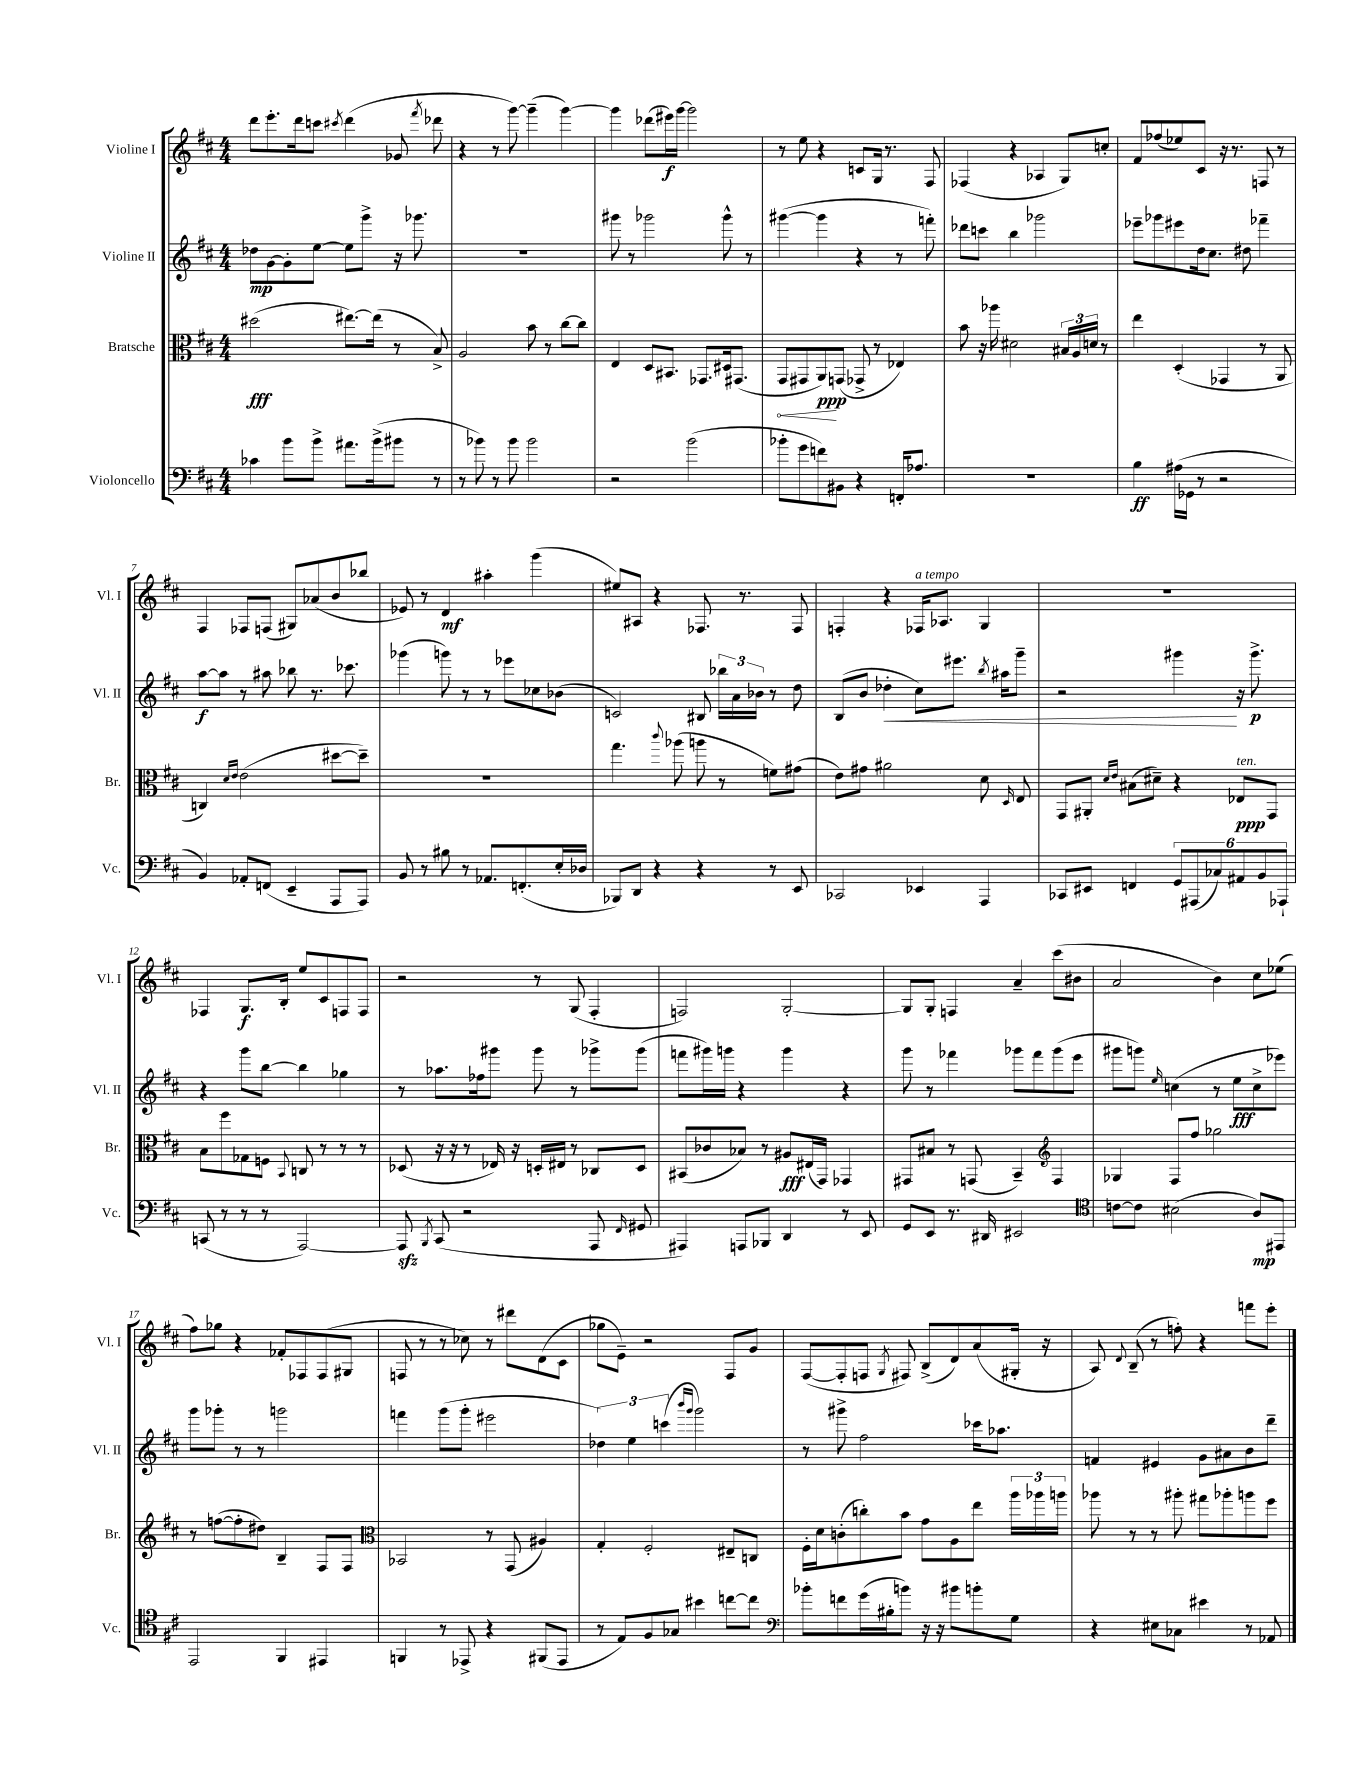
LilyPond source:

<<
\new StaffGroup <<
\new Staff = "s0" \with { instrumentName = "Violine I" shortInstrumentName = "Vl. I" } {
    \clef treble \key d \major \numericTimeSignature \time 4/4
    \autoBeamOff d'''8[ e'''8.-. d'''16 c'''8] \acciaccatura { cis'''8 } d'''4( ges'8 \acciaccatura { fis'''8 } des'''8 |
    r4 r8 g'''8~) g'''4--( g'''4~) |
    g'''4 des'''8[( eis'''16\f) g'''16]~ g'''2 |
    r8 e''8 r4 c'8[ g16] r8. fis8 |
    fes4( r4 aes4 g8[) c''8]-. |
    fis'8[ fes''8( ees''8) cis'8] r16 r8. f8 r8 |
    fis4 fes8[ f8]( gis8[) aes'8( b'8 bes''8] |
    ees'8) r8 d'4\mf ais''4-. g'''4( |
    eis''8[) ais8] r4 fes8. r8. fes8 |
    f4-. r4 fes16[^\markup { \italic "a tempo" } aes8.] g4 |
    R1 |
    fes4 g8.[\f b16]-. e''8[ cis'8 f8 f8] |
    r2 r8 g8( fis4-. |
    f2) g2~-. |
    g8[ g8]-. f4 a'4-- cis'''8[( bis'8] |
    a'2 b'4) cis''8[ ees''8]( |
    fis''8[) ges''8] r4 fes'8[-. fes8 fes8( gis8] |
    f8 r8 r8 ces''8) r8 dis'''8[ d'8( cis'8] |
    ges''8[ e'8]--) r2 fis8[ g'8] |
    fis8[~( fis8-. f8] \acciaccatura { g8 } fis8) b8[->( d'8) a'8( gis16]-. r16 |
    a8) \appoggiatura { d'8 } b8--( r8 f''8-.) r4 f'''8[ e'''8]-. \bar "|." |
}
\new Staff = "s1" \with { instrumentName = "Violine II" shortInstrumentName = "Vl. II" } {
    \clef treble \key d \major \numericTimeSignature \time 4/4
    \autoBeamOff des''8[\mp g'8~ g'8-. e''8]~ e''8[ g'''8]-> r16 ges'''8. |
    R1 |
    gis'''8 r8 ges'''2 ges'''8-^ r8 |
    gis'''4~( gis'''4 r4 r8 f'''8-.) |
    des'''8[ c'''8] b''4 ges'''2 |
    ees'''8[-- ges'''8 eis'''8 d''16 cis''8.] dis''8 fes'''4-- |
    a''8[~\f a''8] r8 ais''8 bes''8 r8. ces'''8. |
    ges'''4( g'''8) r8 r8 ees'''8[ ces''8 bes'8]( |
    c'2) bis8 \tuplet 3/2 { bes''16[ a'16 bes'16] } r8 d''8 |
    b8[( b'8] des''4-.\< cis''8[) eis'''8.] \acciaccatura { b''8 } ais''16[ g'''8]-- |
    r2 gis'''4\! r16 gis'''8.->\p |
    r4 g'''8[ b''8]~ b''4 ges''4 |
    r8 aes''8.[ fes''16 gis'''8] gis'''8 r8 ges'''8[-> ges'''8]( |
    f'''8[ gis'''16) g'''16] r4 g'''4 r4 |
    g'''8 r8 fes'''4 ges'''8[ fes'''8 ges'''8( e'''8] |
    gis'''8[ g'''8]) \grace { e''16 } c''4( r8 e''8[\fff c''8-> ees'''8]) |
    g'''8[ ges'''8]-. r8 r8 g'''2 |
    f'''4 g'''8[( g'''8]-. eis'''2 |
    \tuplet 3/2 { des''4) e''4 c'''4( } \grace { b'''16[ g'''16] } g'''2) |
    r8 gis'''8-> fis''2 ces'''16[ aes''8.] |
    f'4 eis'4 g'8[ ais'8 b'8 d'''8]-- \bar "|." |
}
\new Staff = "s2" \with { instrumentName = "Bratsche" shortInstrumentName = "Br." } {
    \clef alto \key d \major \numericTimeSignature \time 4/4
    \autoBeamOff dis''2\fff( eis''8.[~) eis''16]( r8 b8->) |
    a2 b'8 r8 cis''8[~ cis''8] |
    e4 d8[ bis,8.] ges,8.[ dis16 gis,8.]( |
    \once \override Hairpin.circled-tip = ##t g,8[\< gis,8 a,8\ppp\!) g,8]( ges,8-> r8 ees4) |
    b'8 r16 aes''16 dis'2 \tuplet 3/2 { bis16[ a16 d'16] } r8 |
    e''4 d4-.( ges,4 r8 a,8 |
    c4) \grace { d'16[ e'16] } e'2( dis''8[~ dis''8]--) |
    R1 |
    g''4. \appoggiatura { cis'''8 } aes''8( a''8 r8 f'8[) gis'8]( |
    e'8[) gis'8] ais'2 d'8 \grace { d16 } e8 |
    g,8[ ais,8]-. \grace { d'16[ e'16] } bis8[( dis'8]--) r4 ees8[\ppp^\markup { \italic "ten." } g,8] |
    b8[ fis''8 ges8 f8] \appoggiatura { b,8 } c8 r8 r8 r8 |
    des8( r16 r16 r8 ees16) r16 d16[-. eis16] r8 ces8[ d8] |
    bis,8[( ces'8 bes8]) r8 ais8[\fff eis16( g,16]) ges,4 |
    gis,8[ bis8] r8 g,8( b,4--) \clef treble fis4 |
    ges4 fis8[ fis''8] ges''2 |
    r8 f''8[~( f''8-. dis''8]) b4-- fis8[ fis8] |
    \clef alto bes,2 r8 g,8( ais4) |
    g4-. fis2-. eis8[-- c8] |
    fis16[-. d'16 c'8-.( c''8-.) b'8] g'8[ a8 e''8] \tuplet 3/2 { a''16[ aes''16 a''16] } |
    aes''8 r8 r8 ais''8-. gis''8[ aes''8-. a''8 fis''8] \bar "|." |
}
\new Staff = "s3" \with { instrumentName = "Violoncello" shortInstrumentName = "Vc." } {
    \clef bass \key d \major \numericTimeSignature \time 4/4
    \autoBeamOff ces'4 b'8[ b'8]-> ais'8.[ b'16->( bis'8] r8 |
    r8 bes'8) r8 bes'8 bes'2 |
    r2 b'2( |
    bes'8[-. g'8 f'8) bis,8] r4 f,16[-. aes8.] |
    R1 |
    b4\ff ais16[( ges,16] r8 r2 |
    b,4) aes,8[-. f,8]( e,4-- a,,8[ a,,8]) |
    b,8 r8 bis8 r8 aes,8.[ f,8.-.( e16-. des16] |
    bes,,8[) d,8] r4 r4 r8 e,8 |
    ces,2 ees,4 a,,4 |
    ces,8[ eis,8] f,4 \tuplet 6/4 { g,8[ ais,,8( ces8) ais,8 b,8 aes,,8]-! } |
    c,8( r8 r8 r8 a,,2~) |
    a,,8\sfz \acciaccatura { b,,8 } cis,8( r2 a,,8 \grace { fis,16 } gis,8 |
    ais,,4) a,,8[ bes,,8] d,4 r8 e,8 |
    g,8[ e,8] r8. dis,16 eis,2 |
    \clef tenor c'8[~ c'8] bis2( a8[\mp) eis,8] |
    e,2 fis,4 eis,4 |
    f,4 r8 ees,8-> r4 fis,8[( ees,8] |
    r8 e8[) fis8 ges8] bis'4 c''8[~ c''8] |
    \clef bass bes'8[-. f'8 g'16( bis16-. b'8]) r16 r16 bis'8[ b'8-. g8] |
    r4 eis8[ ces8] eis'4 r8 aes,8 \bar "|." |
}
>>
>>
